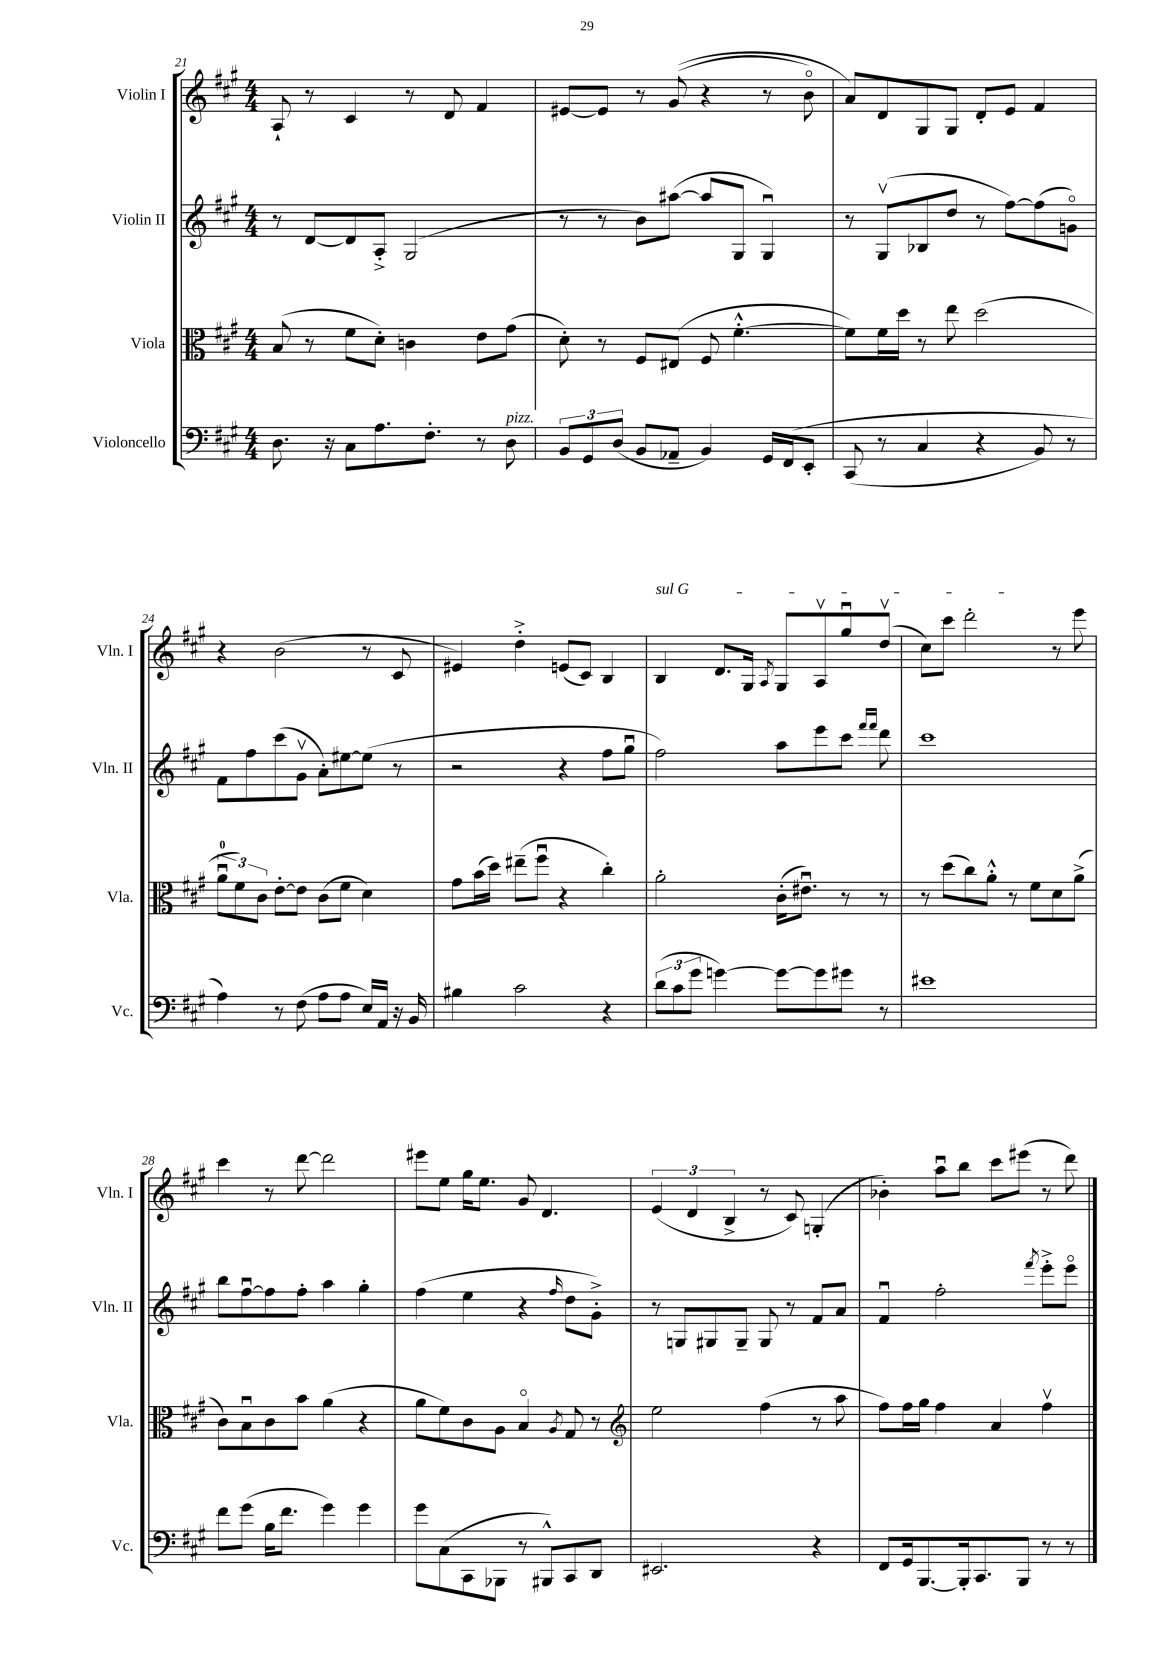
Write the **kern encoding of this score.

**kern	**kern	**kern	**kern
*part4	*part3	*part2	*part1
*staff4	*staff3	*staff2	*staff1
*I"Violoncello	*I"Viola	*I"Violin II	*I"Violin I
*I'Vc.	*I'Vla.	*I'Vln. II	*I'Vln. I
*clefF4	*clefC3	*clefG2	*clefG2
*k[f#c#g#]	*k[f#c#g#]	*k[f#c#g#]	*k[f#c#g#]
*M4/4	*M4/4	*M4/4	*M4/4
=21	=21	=21	=21
8.D\	(8B/	8r	8A`/
.	8r	[8d/L	8r
16r	.	.	.
8C#\L	8f#\L	8d/]	4c#/
8.A\	8d'\J)	8A'^/J	.
.	4cn\	(2G#/	8r
8.F#'\J	.	.	.
.	.	.	8d/
8r	8e\L	.	4f#/
!LO:TX:a:i:t=pizz.	!	!	!
8D\	(8g#\J	.	.
=22	=22	=22	=22
12BB/L	8d'\)	8r	[8e#X/L
12GG#/	.	.	.
.	8r	8r	8e#/J]
(12D/J	.	.	.
8BB/L	8F#/L	8b\L)	8r
8AA-X~/J	(8E#X/J	([8aa#X\J	((8g#/
4BB/)	8F#/	8aa#/L]	4r
.	[4.f#'^^\	8G#/J	.
16GG#/LL	.	4G#u/)	8r
(16FF#/J	.	.	.
8EE'/J	.	.	8b\)
=23	=23	=23	=23
(8CC#/	8f#\L])	8r	8a/L)
8r	16f#\L	(8G#v/L	8d/
.	16dd\JJ	.	.
4C#/	8r	8B-X/	8G#/
.	8ee\	8dd/J	8G#/J
4r	(2dd\	8r	8d'/L
.	.	[8ff#\L)	8e/J
8BB/)	.	(8ff#\]	4f#/
8r	.	8gn\J)	.
!!LO:LB:g=z
=24	=24	=24	=24
4A\)	12au\L	8f#\L	4r
.	12f#\)	.	.
.	.	8ff#\	.
.	12c#\J	.	.
8r	[8e'\L	(8ccc#\	(2b\
(8F#\	8e\J]	8g#v\J	.
8A\L	(8c#\L	8a'\L)	.
8A\J	8f#\J	[8ee#X\	.
16E/LL)	4d\)	(8ee#\J]	8r
16AA/JJ	.	.	.
16r	.	8r	8c#/
16BB/	.	.	.
=25	=25	=25	=25
4B#X\	8g#\L	2r	4e#X/)
.	(16b\L	.	.
.	16dd\JJ)	.	.
2c#\	(8ee#X~\L	.	4dd'^\
.	8ff#u\J	.	.
.	4r	4r	(8en/L
.	.	.	8c#/J)
4r	4cc#'\)	8ff#\L	4B/
.	.	8gg#u\J	.
=26	=26	=26	=26
!	!	!	!LO:TX:a:i:t=sul G
(12d\L	2a'\	2ff#\)	4B/
12c#\	.	.	.
12g#\J	.	.	.
[4gn\)	.	.	8.d/L
.	.	.	16G#/Jk
.	.	.	8qA/
8g\L_	(16c#'\KL	8aa\L	8G#/L
.	8.e#Xu\J)	.	.
8g\]	.	8eee\	8Av/
8g#X\J	8r	8ccc#\J	8gg#u/
.	.	16qqfff#/LL	.
.	.	16qqfff#/JJ	.
8r	8r	8ddd\	(8ddv/J
=27	=27	=27	=27
1e#X	8r	1ccc#	8cc#\L)
.	(8dd\L	.	8ccc#\J
.	8cc#\)	.	2ddd'\
.	8a'^^\J	.	.
.	8r	.	.
.	8f#\L	.	.
.	8d\	.	8r
.	(8a^\J	.	8eee\
!!LO:LB:g=z
=28	=28	=28	=28
8f#\L	8c#\L)	8bb\L	4ccc#\
(8g#\J	8Bu\	[8ff#u\	.
16B\KL	8c#\	8ff#\]	8r
8.f#\J	.	.	.
.	8b\J	8ff#'\J	[8ddd\
4g#\)	(4a\	4aa\	2ddd\]
4g#\	4r	4gg#'\	.
=29	=29	=29	=29
8g#\L	8a\L	(4ff#\	8eee#X\L
(8C#\	8f#\)	.	8ee\J
8CC#\	8c#\	4ee\	16gg#\KL
.	.	.	8.ee\J
8BBB-X\J	8A\J	.	.
8r	4B/	4r	8g#/
8BBB#X^^/L)	.	.	4.d/
.	8qA/	16qqff#/	.
8CC#/	8G#/	8dd\L	.
8DD/J	8r	8g#'^\J)	.
=30	=30	=30	=30
*	*clefG2	*	*
2.EE#X/	2ee\	8r	(6e/
.	.	8Gn/L	.
.	.	.	6d/
.	.	8G#X/	.
.	.	.	6B^/
.	.	8G#~/J	.
.	(4ff#\	8G#/	8r
.	.	8r	8c#/)
4r	8r	8f#/L	(4Gn'/
.	8aa\	8a/J	.
=31	=31	=31	=31
8FF#/L	8ff#\L)	4f#u/	4b-X'\)
16GG#/k	16ff#\L	.	.
[8.BBB/	16gg#\JJ	.	.
.	4ff#\	2ff#'\	8aau\L
16BBB'/k]	.	.	8bb\J
8.CC#/	.	.	.
.	4a/	.	8ccc#\L
8BBB/J	.	.	(8eee#X\J
.	.	8qfff#/	.
8r	4ff#v\	8eee'^\L	8r
8r	.	8eee\J	8ddd\)
==	==	==	==
*-	*-	*-	*-
